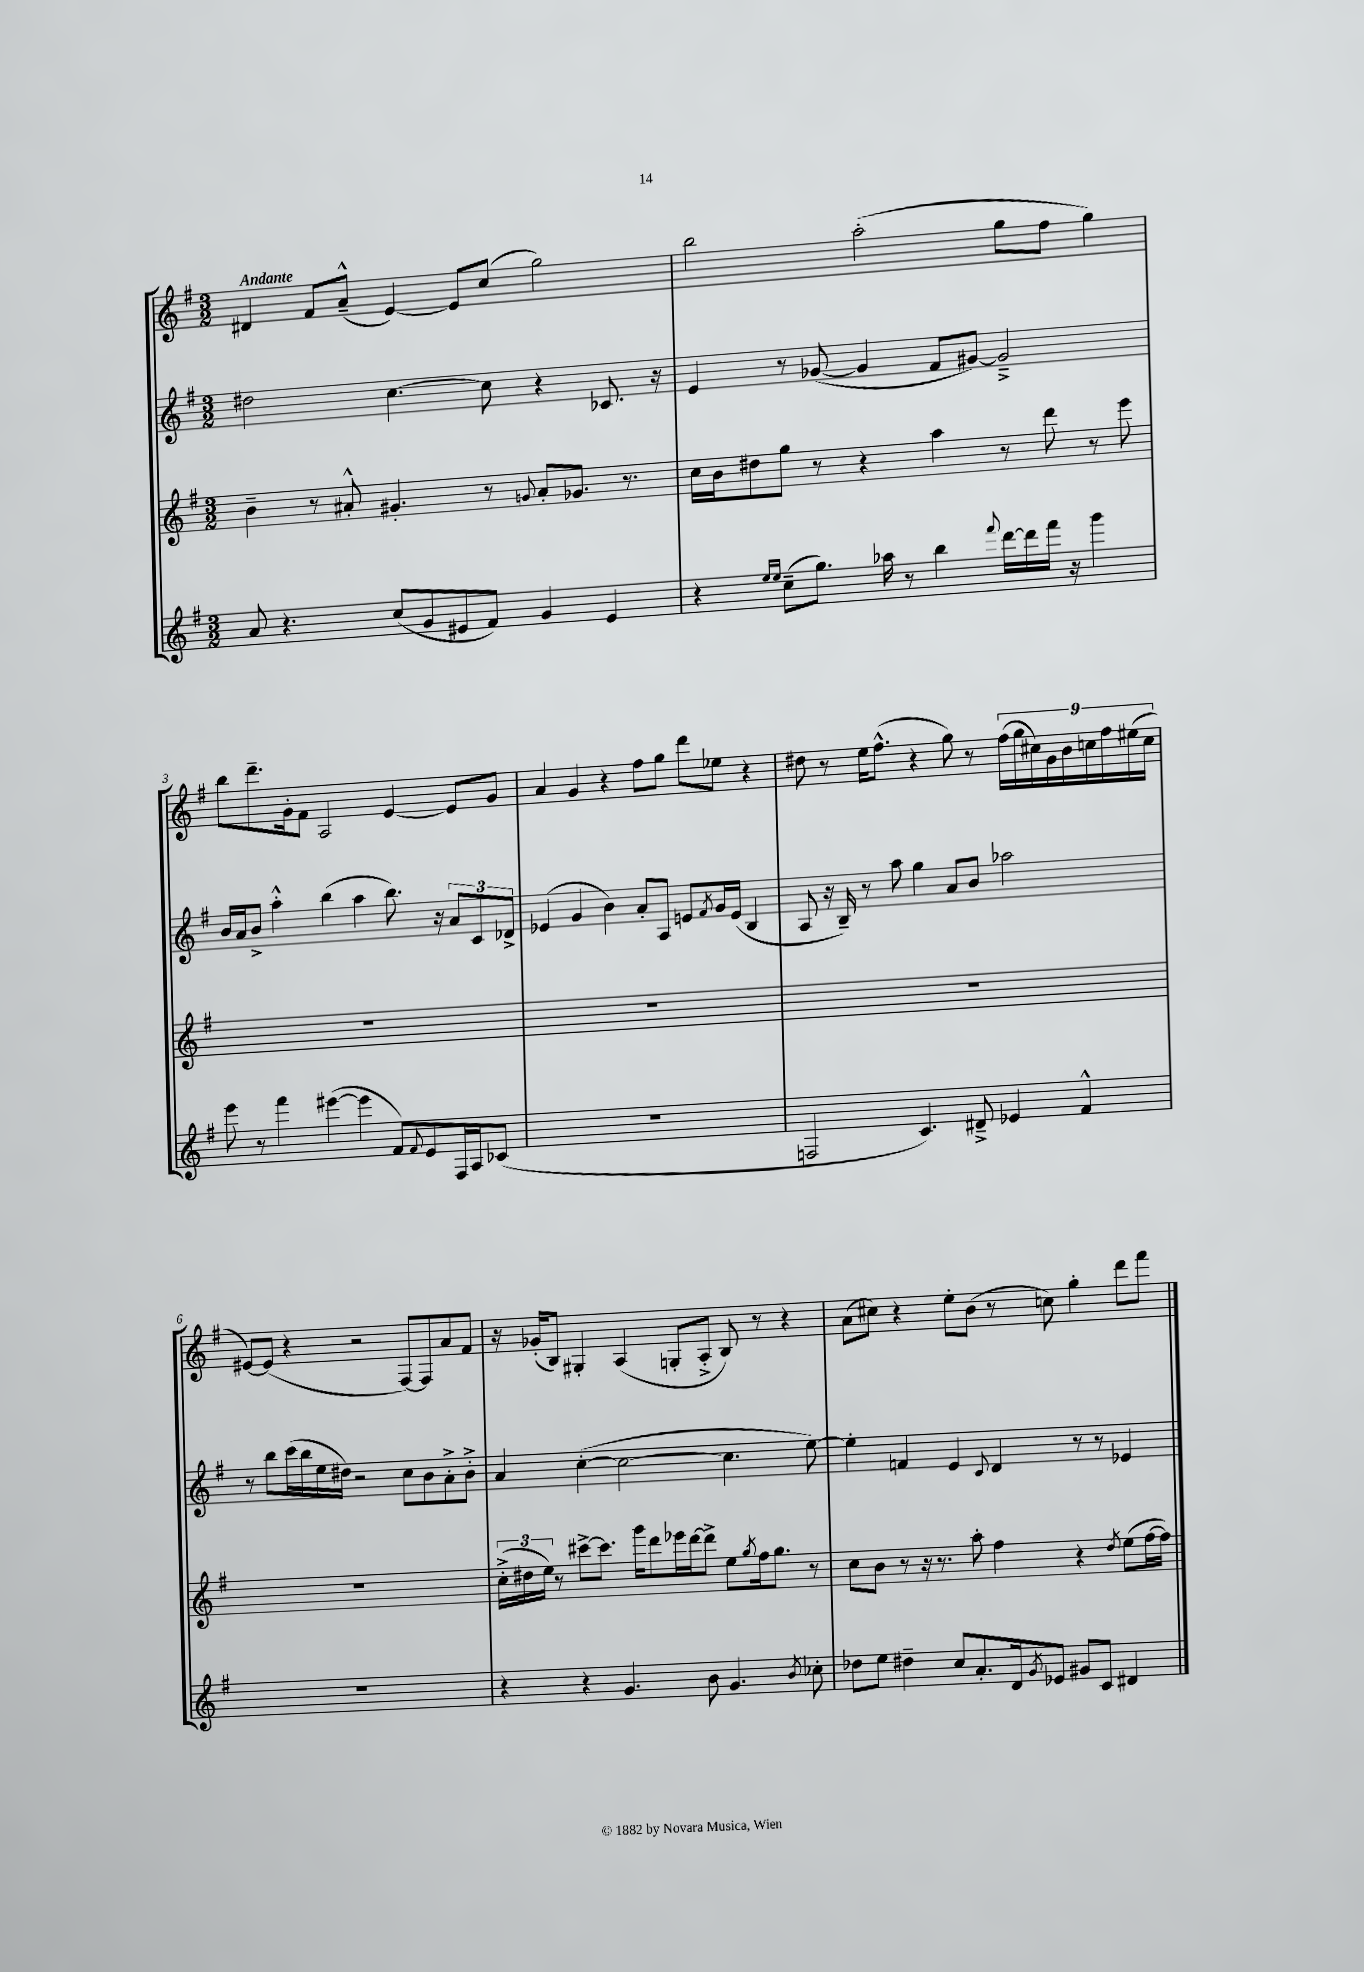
<<
\new StaffGroup <<
\new Staff = "s0" {
    \clef treble \key g \major \numericTimeSignature \time 3/2 \tempo "Andante"
    dis'4 fis'8 a'8---^( e'4~) e'8 c''8( g''2) |
    b''2 a''2-.( g''8 fis''8 g''4) |
    b''8 d'''8.-- g'16-. fis'8 a2 e'4~ e'8 g'8 |
    a'4 g'4 r4 fis''8 g''8 d'''8 ees''8 r4 |
    dis''8 r8 e''16 fis''8.-^( r4 g''8) r8 \tuplet 9/8 { fis''16( g''16 cis''16) g'16 b'16 c''16 fis''16 eis''16( c''16 } |
    eis'8~) eis'8( r4 r2 fis8~) fis8 a'8 fis'8 |
    r16 ges'16-.( b8) gis4-. a4( g8-. a8-.-> b8) r8 r4 |
    a'8( cis''8) r4 e''8-. b'8( r8 c''8) g''4-. d'''8 fis'''8 \bar "|." |
}
\new Staff = "s1" {
    \clef treble \key g \major \numericTimeSignature \time 3/2
    dis''2 c''4.~ c''8 r4 ces'8. r16 |
    e'4 r8 ges'8~( ges'4 fis'8 gis'8~) gis'2---> |
    b'16 a'16 b'8-> a''4-.-^ b''4( a''4 b''8.) r16 \tuplet 3/2 { a'8 c'8 des'8-> } |
    ees'4( g'4 b'4) a'8-. a8 e'8 \acciaccatura { fis'8 } g'16 e'16( b4 |
    a8 r16 b16--) r8 a''8 g''4 a'8 b'8 aes''2 |
    r8 b''8 c'''16( b''16 e''16 dis''16) r2 c''8 b'8 a'8-.-> b'8-.-> |
    a'4 c''4~-.( c''2~ c''4. e''8~) |
    e''4-. f'4 e'4 \appoggiatura { c'8 } d'4 r8 r8 ees'4 \bar "|." |
}
\new Staff = "s2" {
    \clef treble \key g \major \numericTimeSignature \time 3/2
    b'4-- r8 ais'8-.-^ gis'4.-. r8 \appoggiatura { g'8 } ais'8-. ges'8. r8. |
    c''16 b'16 dis''8 g''8 r8 r4 a''4 r8 d'''8 r8 e'''8 |
    R1. |
    R1. |
    R1. |
    R1. |
    \tuplet 3/2 { c''16-.->( dis''16 e''16) } r8 cis'''8~-> cis'''8. g'''16 d'''8 ees'''16 d'''16~ d'''8-> e''8 \acciaccatura { g''8 } fis''16 g''8. r8 |
    c''8 b'8 r8 r16 r8. a''8-. fis''4 r4 \acciaccatura { d''8 } e''8( fis''16~ fis''16) \bar "|." |
}
\new Staff = "s3" {
    \clef treble \key g \major \numericTimeSignature \time 3/2
    a'8 r4. c''8( g'8 eis'8 fis'8) g'4 eis'4 |
    r4 \grace { e''16 e''16 } c''8--( g''8.) aes''16 r8 b''4 \appoggiatura { fis'''8 } d'''16~ d'''16 fis'''16 r16 g'''4 |
    e'''8 r8 fis'''4 eis'''4~( eis'''4 fis'8) \appoggiatura { fis'8 } e'8 fis16 a16 ces'8( |
    R1. |
    f2 c'4.) dis'8---> ees'4 fis'4-^ |
    R1. |
    r4 r4 g'4. b'8 g'4. \acciaccatura { b'8 } ces''8-. |
    des''8 e''8 dis''4-- c''8 a'8.-. d'16 \acciaccatura { g'8 } ees'8 gis'8 c'8 dis'4 \bar "|." |
}
>>
>>
